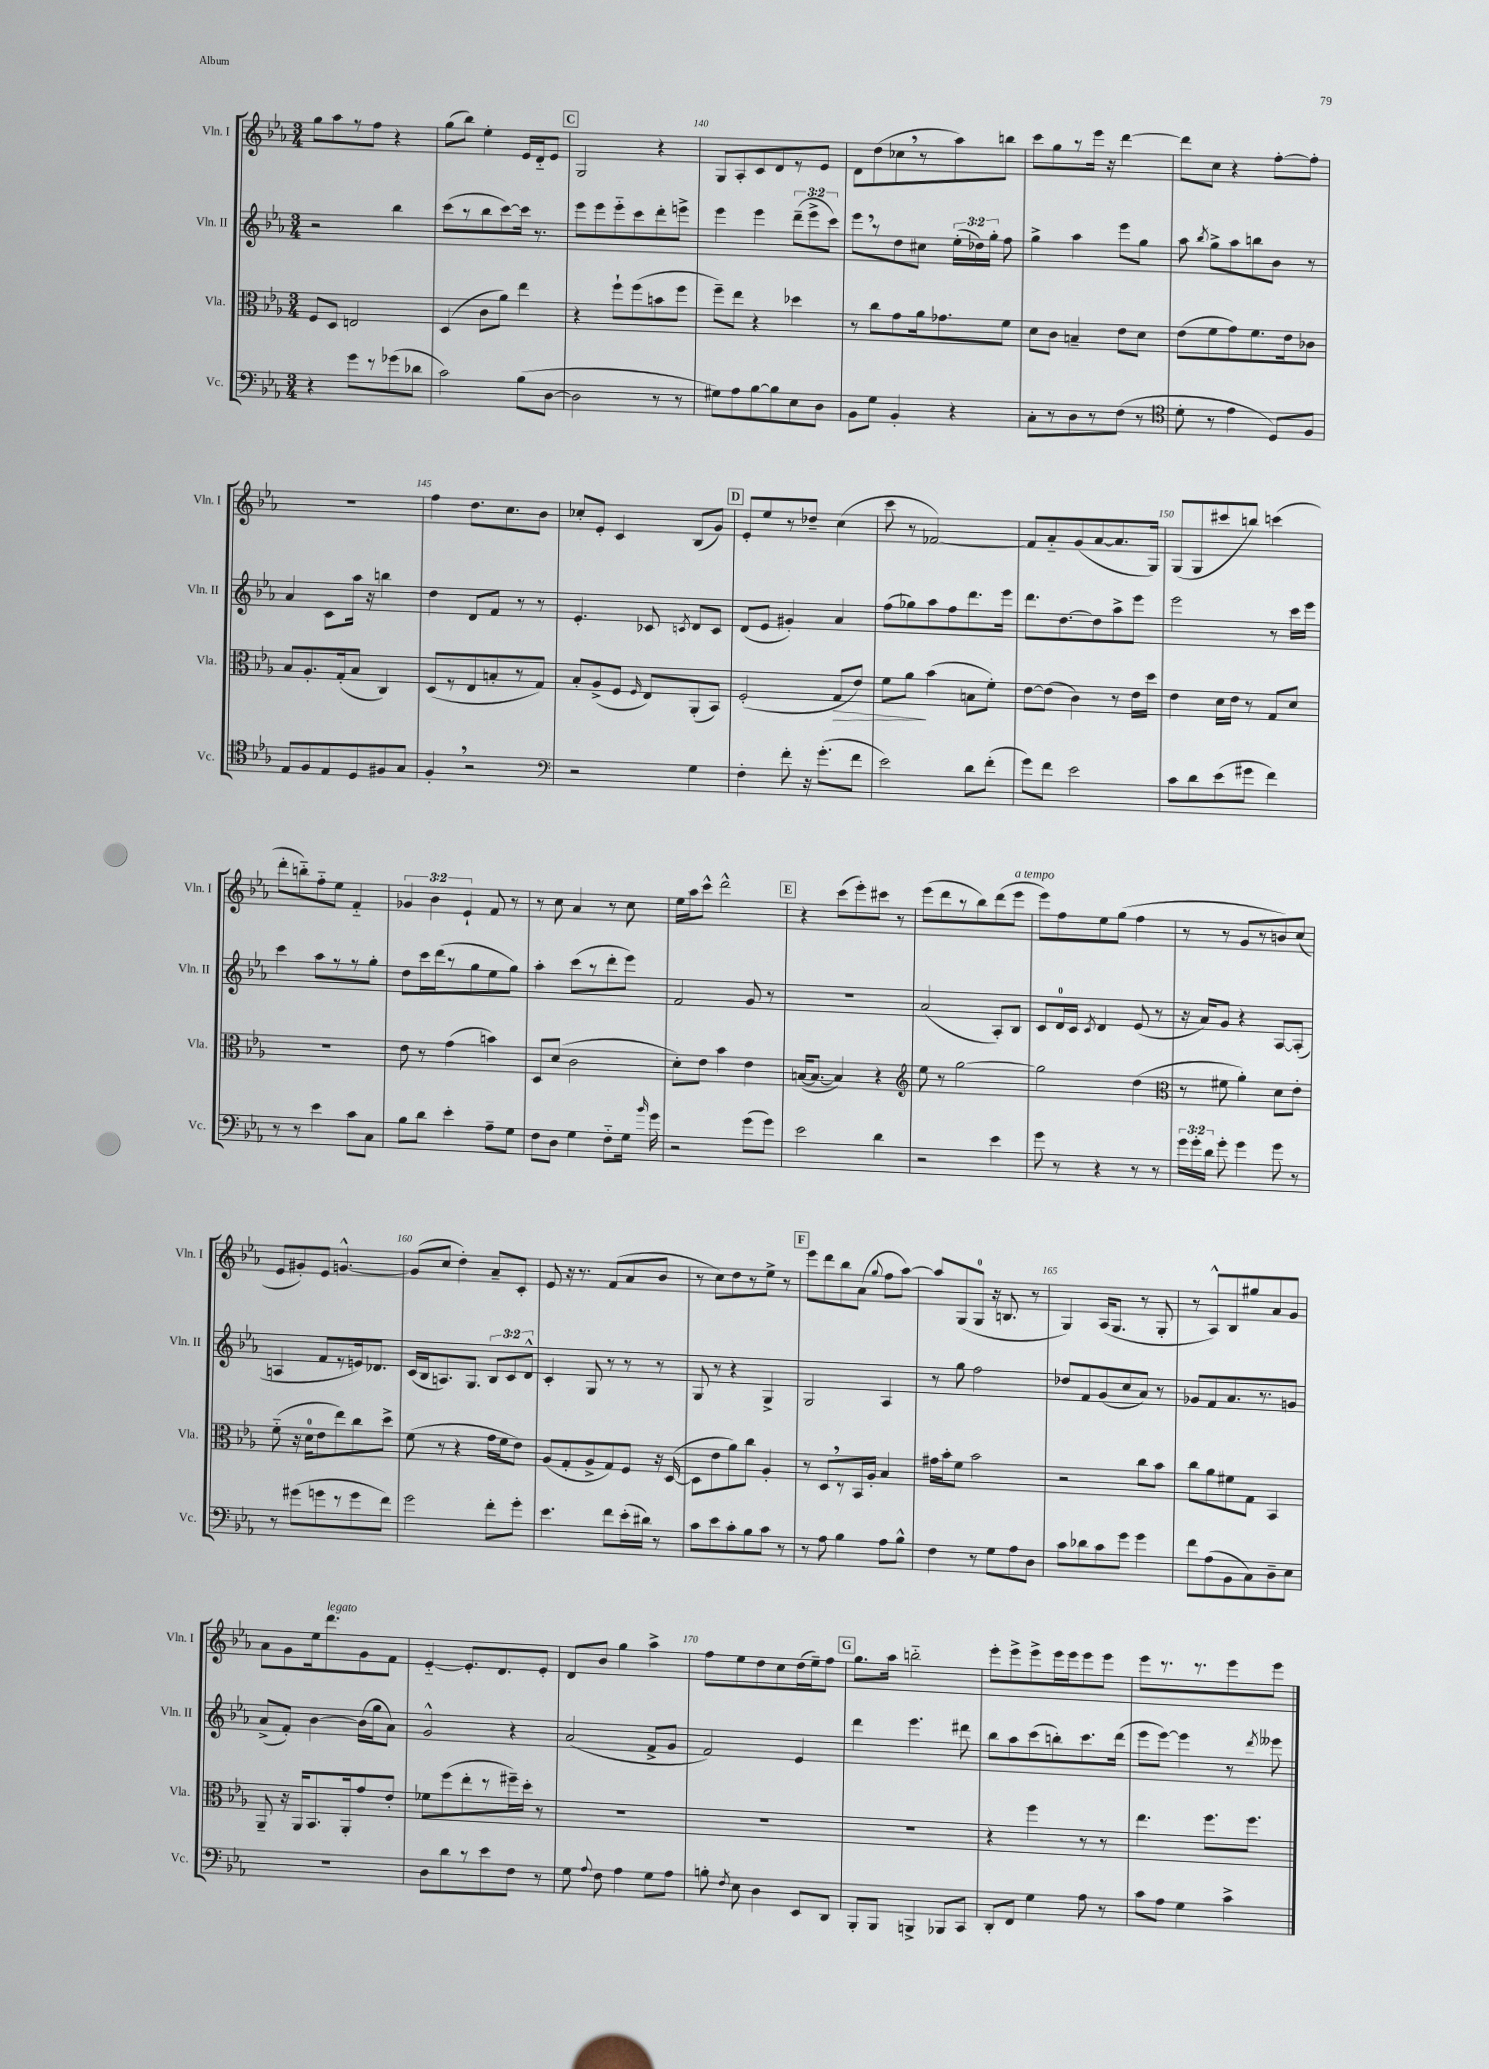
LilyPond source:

<<
\new StaffGroup <<
\new Staff = "s0" \with { instrumentName = "Vln. I" shortInstrumentName = "Vln. I" } {
    \clef treble \key ees \major \numericTimeSignature \time 3/4 \override Staff.TupletNumber.text = #tuplet-number::calc-fraction-text
    \autoBeamOff g''8[ aes''8 r8 f''8] r4 |
    g''8[( bes''8]) ees''4-. ees'16[ d'16-_ ees'8] |
    \mark \markup { \box "C" } g2 r4 |
    g8[ aes8-. c'8 d'8 r8 ees'8] |
    d'8[ d''8( ces''8 \breathe r8 aes''8) b''8] |
    c'''8[ g''8 r8 ees'''16] r16 d'''4~ |
    d'''8[ c''8] r4 f''8[~-. f''8]-. |
    R2. |
    f''4 d''8.[ c''8. bes'8] |
    ces''8[-. ees'8]-. c'4 bes8[( g'8]) |
    \mark \markup { \box "D" } ees'8[-. ees''8 r8 des''8]-- c''4( |
    c'''8 r8 fes'2~) |
    fes'8[ aes'8-_ g'8( aes'8~ aes'8. g16]) |
    g8[( g8 cis'''8 b''8]) c'''4( |
    d'''8[-. b''8-_) f''8-_ ees''8] f'4-_ |
    \tuplet 3/2 { ges'4 bes'4 ees'4-! } f'8 r8 |
    r8 c''8 aes'4 r8 c''8 |
    ees''16[ aes''16 c'''8]-^ d'''2-^ |
    \mark \markup { \box "E" } r4 c'''8[( ees'''8-.) cis'''8] r8 |
    ees'''8[( d'''8 r8 bes''8) d'''8( ees'''8]^\markup { \italic "a tempo" } |
    ees'''8[) f''8 ees''8 g''8]( f''4 |
    r8 r8 g'8[ r8 b'8) c''8]( |
    ees'8[ gis'8-.) ees'8] g'4.~-^ |
    g'8[( c''8] d''4-.) aes'8[-- c'8]-. |
    ees'8 r16 r8. f'8[( aes'8 bes'8] |
    r8 c''8[) d''8 r8 ees''8]-> r8 |
    \mark \markup { \box "F" } ees'''8[ d'''8 bes''8 aes'8]( \appoggiatura { g''8 } f''8[ aes''8]~) |
    aes''8[ g8( g8]-0 r16 b8. r8 |
    g4) aes16[( g8.] r8 g8-. |
    r8 aes8[-^) bes8 gis''8 aes'8 g'8] |
    aes'8[ g'8 ees''16 d'''8.^\markup { \italic "legato" } g'8 f'8] |
    ees'4~-_ ees'8.[-. d'8. ees'8]-. |
    d'8[ bes'8] g''4 aes''4-> |
    f''8[ ees''8 d''8 c''8 d''16( ees''16--) f''8] |
    \mark \markup { \box "G" } g''8.[ aes''16] b''2-_ |
    ees'''8[-. ees'''8-> ees'''8-> ees'''16 ees'''16 ees'''8 ees'''8] |
    ees'''8[ r8. r8. ees'''8 ees'''8] \bar "|." |
}
\new Staff = "s1" \with { instrumentName = "Vln. II" shortInstrumentName = "Vln. II" } {
    \clef treble \key ees \major \numericTimeSignature \time 3/4 \override Staff.TupletNumber.text = #tuplet-number::calc-fraction-text
    \autoBeamOff r2 bes''4 |
    c'''8[( r8 bes''8 c'''8~) c'''16] r8. |
    \mark \markup { \box "C" } ees'''8[ ees'''8 ees'''8-_ c'''8 d'''8-. e'''8]-> |
    ees'''4 ees'''4 \tuplet 3/2 { d'''8[--( ees'''8-> c'''8]) } |
    ees'''8[ \breathe r8 d''8 cis''8] \tuplet 3/2 { ees''16[-.( des''16) g''16]-. } f''8 |
    g''4-> aes''4 ees'''8[ g''8] |
    aes''8 \acciaccatura { bes''8 } g''8[-> aes''8 b''8 bes'8] r8 |
    aes'4 c'8[ aes''16] r16 b''4 |
    d''4 d'8[ f'8] r8 r8 |
    ees'4.-. ces'8 \acciaccatura { c'8 } d'8[ c'8] |
    \mark \markup { \box "D" } d'8[( ees'8] gis'4-.) aes'4 |
    f''8[( ges''8) aes''8 f''8 d'''8. ees'''16] |
    d'''8.[ d''8.~ d''8 aes''8-> ees'''8] |
    ees'''2 r8 c'''16[ ees'''16] |
    c'''4 aes''8[ r8 r8 g''8]-. |
    d''8[ c'''16 d'''16( r8 g''8 ees''8 g''8]) |
    aes''4-. c'''8[( r8 d'''8-. ees'''8]) |
    f'2 g'8 r8 |
    \mark \markup { \box "E" } R2. |
    aes'2( aes8[-.) bes8] |
    c'8[ d'16-0 c'16] \acciaccatura { c'8 } d'4 ees'8( r8 |
    r16 aes'16[) g'8] r4 aes8[~ aes8]-.( |
    a4 f'8[ r8 e'16) des'8.] |
    c'16[( bes16 a8.) g8.] \tuplet 3/2 { bes8[ c'8 d'8]-^ } |
    c'4-. g8 r8 r8 r8 |
    g8 r8 r4 g4-> |
    \mark \markup { \box "F" } g2 aes4 |
    r8 g''8 f''2 |
    des''8[ f'8 g'8( c''8 aes'8]) r8 |
    ges'8[ f'8 aes'8. r8. g'8] |
    aes'8[->( f'8]-.) bes'4~ bes'16[( g''16 aes'8]) |
    g'2-^ r4 |
    aes'2( f'8[-> g'8] |
    f'2) ees'4 |
    \mark \markup { \box "G" } d'''4 ees'''4. dis'''8 |
    bes''8[ aes''8 c'''8( b''8-.) c'''8. d'''16]( |
    ees'''8[ ees'''8]~) ees'''4 r8 \acciaccatura { d'''8 } eeses'''8 \bar "|." |
}
\new Staff = "s2" \with { instrumentName = "Vla." shortInstrumentName = "Vla." } {
    \clef alto \key ees \major \numericTimeSignature \time 3/4
    \autoBeamOff f8[ d8] e2 |
    d4( c'8[ aes'8]) ees''4 |
    \mark \markup { \box "C" } r4 f''8[-! f''8( b'8 f''8] |
    f''8[--) ees''8] r4 des''4 |
    r8 c''8[ g'8 aes'16 ges'8. f'8] |
    d'8[ c'8] b4-- ees'8[ d'8] |
    ees'8[( f'8 g'8) f'8. ees'16 ces'8] |
    bes8[ aes8.-. g16-.( bes8] c4) |
    d8[( r8 ees8 b8-. r8 g8]) |
    bes8[-. aes8->( f8] \grace { f16 } ees8[) aes,8-.( bes,8]) |
    \mark \markup { \box "D" } f2-.( g8[\> ees'8]) |
    f'8[ aes'8]\! bes'4( b8[ f'8]-.) |
    ees'8[~ ees'8]( c'4) r8 ees'16[ d''16] |
    ees'4 d'16[ ees'16] r8 g8[ d'8] |
    R2. |
    ees'8 r8 g'4( b'4) |
    d8[ d'8]( c'2 |
    d'8[-.) ees'8] bes'4 ees'4 |
    \mark \markup { \box "E" } b16[~( b8.]~ b4) r4 |
    \clef treble ees''8 r8 g''2~ |
    g''2 d''4( |
    \clef alto r8 fis'8 aes'4-.) d'8[ ees'8]-. |
    f'8-_( r16 d'16[-0 ees'8 ees''8) c''8 d''8]-> |
    f'8( r8 r4 g'16[ f'16 ees'8]) |
    aes8[( g8-. aes8-> g8) f8] r16 d16~( |
    d8[ ees'8 aes'8) c''8] aes4-. |
    \mark \markup { \box "F" } r8 d8[ \breathe r8 bes,16 aes16]-. bes4 |
    gis'16[ bes'16-. f'8] bes'2 |
    r2 c''8[ bes'8] |
    c''8[ aes'8 fis'8 g8] bes,4 |
    aes,8-- r16 aes,16[ bes,8. aes,16-. g'8 ees'8]-. |
    fes'8[ f''8( ees''8-. r8 fis''16--) d''16]-. r8 |
    R2. |
    R2. |
    \mark \markup { \box "G" } R2. |
    r4 f''4 r8 r8 |
    ees''4. f''8.[ f''8.] \bar "|." |
}
\new Staff = "s3" \with { instrumentName = "Vc." shortInstrumentName = "Vc." } {
    \clef bass \key ees \major \numericTimeSignature \time 3/4 \override Staff.TupletNumber.text = #tuplet-number::calc-fraction-text
    \autoBeamOff r4 g'8[ r8 ges'8( des'8] |
    c'2) bes8[( d8]~ |
    \mark \markup { \box "C" } d2 r8 r8 |
    gis8[) aes8 bes8~ bes8 ees8 d8] |
    bes,8[ g8] bes,4-. r4 |
    c8[-. r8 d8 r8 f8]( r8 |
    \clef tenor d'8-. r8 ees'4 d8[) f8] |
    ees8[ f8 ees8 d8 fis8 g8] |
    f4-. \breathe r2 |
    \clef bass r2 g4 |
    \mark \markup { \box "D" } f4-. f'8-. r16 g'8.[-.( f'8] |
    ees'2) d'8[ f'8]-.( |
    g'8[) f'8] ees'2 |
    c'8[ d'8 ees'8( gis'8] f'4) |
    r8 r8 ees'4 c'8[ c8] |
    bes8[ d'8] ees'4-. aes8[-- g8] |
    f8[ d8] g4 f8[-_ g16] \grace { bes'16 } g'16 |
    r2 g'8[( g'8]) |
    \mark \markup { \box "E" } ees'2 d'4 |
    r2 ees'4 |
    g'8 r8 r4 r8 r8 |
    \tuplet 3/2 { g'16[ g'16-. d'16] } g'8-. g'4 g'8 r8 |
    r8 gis'8[( g'8 r8 g'8 f'8]) |
    g'2 f'8[-. g'8]-. |
    ees'4. f'8[ ees'16-.( dis'16]) r8 |
    c'8[ ees'8 c'8-. bes8 c'8] r8 |
    \mark \markup { \box "F" } r8 aes8 bes4 aes8[ bes8]-^ |
    f4 r8 g8[ aes8 d8] |
    c'8[ des'8 c'8 g'8] g'4 |
    f'8[ aes8( bes,8 c8) d8-- ees8] |
    R2. |
    d8[ d'8 r8 ees'8 f8] r8 |
    g8 \appoggiatura { aes8 } f8 aes4 g8[ aes8] |
    b8-. \acciaccatura { f8 } ees8 d4 ees,8[ d,8] |
    \mark \markup { \box "G" } bes,,8[-. bes,,8] b,,4-> bes,,8[ c,8] |
    d,8[-. f,8] g4 aes8 r8 |
    c'8[ aes8] g4 c'4-> \bar "|." |
}
>>
>>
\layout { \context { \Score currentBarNumber = #137 \override BarNumber.break-visibility = ##(#f #t #t) barNumberVisibility = #(every-nth-bar-number-visible 5) } }
